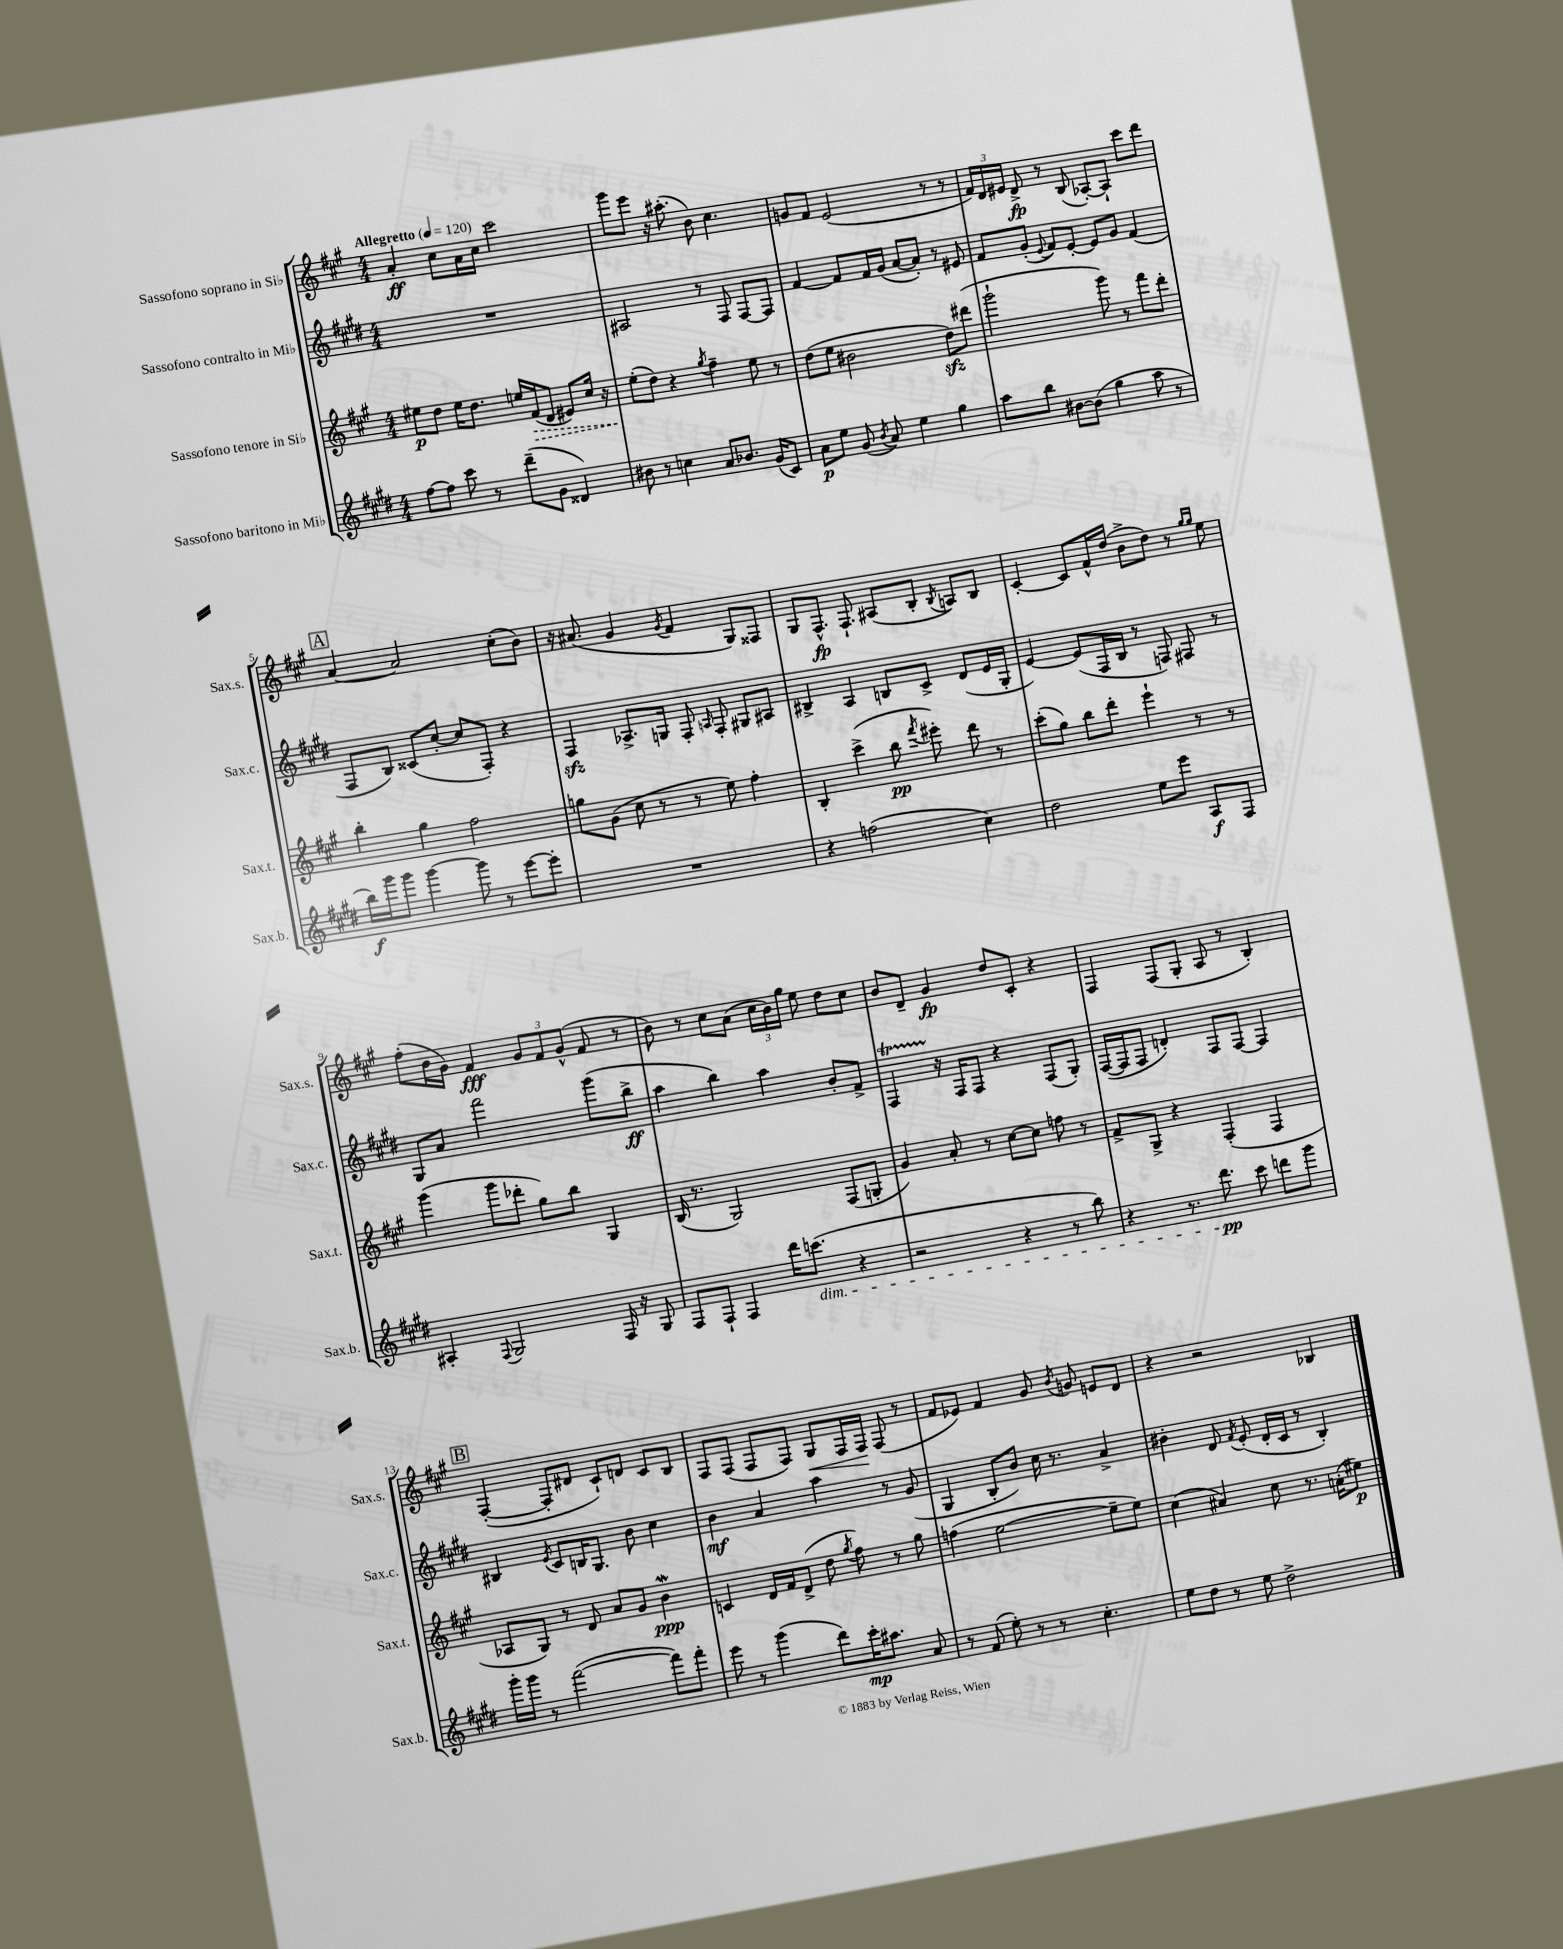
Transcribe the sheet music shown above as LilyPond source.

<<
\new StaffGroup <<
\new Staff = "s0" \with { instrumentName = "Sassofono soprano in Sib" shortInstrumentName = "Sax.s." } {
    \clef treble \key a \major \numericTimeSignature \time 4/4 \tempo "Allegretto" 4 = 120
    \autoBeamOff a'4-.\ff cis''8[ a'16 cis''16] cis'''2 |
    gis'''8[ e'''8] r16 ais''8.-.( b'8) cis''4. |
    g'8[ fis'8] e'2( r8 r8 |
    \tuplet 3/2 { fis'16[) d'16 eis'16] } d'8->\fp r8 b8( aes8[~-.) aes8]-! cis'''8[ d'''8] |
    \mark \markup { \box "A" } a'4~ a'2 cis''8[-.( b'8]) |
    r16 ais'8.( gis'4 \acciaccatura { gis'8 } fis'4 gis8[) fisis8] |
    gis8[ fis8.]-^\fp fis8.-! ais8[( b8]-. \acciaccatura { b8 } a8[) b8] |
    cis'4~-. cis'8[ fis'16-^ d''16]( b'8[-> d''8]) r8 \grace { gis''16[ gis''16] } e''8 |
    fis''8[-.( b'16 gis'16]) fis'4\fff \tuplet 3/2 { gis'8[ fis'8 gis'8]-^( } fis'8 r8 |
    b'8) r8 cis''8[ a'8]( \tuplet 3/2 { cis''16[ b'16) gis''16] } e''8 d''8[ cis''8] |
    b'8[ d'8]-- gis'4\fp d''8[ cis'8]-. r4 |
    fis4 fis8[( gis8]-. a8 r8 b4-.) |
    \mark \markup { \box "B" } fis4~-.( fis8[-. dis'8] cis'8[-!) d'8] cis'8[ b8] |
    fis8[ fis8]( fis8[ fis8]) gis8[\< fis16 fis16]\! fis8( r8 |
    fis'8[ ees'8]) fis'4 gis'8 \acciaccatura { b'8 } g'8 e'8[ d'8] |
    r4 r2 bes4 \bar "|." |
}
\new Staff = "s1" \with { instrumentName = "Sassofono contralto in Mib" shortInstrumentName = "Sax.c." } {
    \clef treble \key e \major \numericTimeSignature \time 4/4
    \autoBeamOff R1 |
    ais2 r8 fis8 fis8[~ fis8] |
    fis'4~ fis'8[ fis'16 gis'16]( a'8[~ a'8]-.) r8 eis'8 |
    fis'8[ gis'8]-.( \appoggiatura { e'8 } fis'8[) e'8]~-. e'8[ gis'8] fis'4( |
    \mark \markup { \box "A" } fis8[ b8]) cisis'8[( cis''8]~-. cis''8[ fis8]-.) r4 |
    fis4\sfz aes8.[-> g16] fis8-. \grace { a16 } fis8-. gis8[ ais8] |
    bis4-> a4 b8[ cis'8]-> dis'8[( e'16 gis16]-. |
    e'4~) e'8[( fis16 b16] r8 f8) fis8 r8 |
    gis8[ a'8] fis'''2 gis'''8[( b''8]->\ff |
    a''4 b''4) a''4 b'8[-. fis'8]-> |
    fis4\startTrillSpan r16\stopTrillSpan fis16[ fis8] r4 fis8[( gis8]-.) |
    fis16[~( fis16 fis8] d'4-.) fis8[ fis8]~ fis4 |
    \mark \markup { \box "B" } bis4 \acciaccatura { e'8 } cis'8[ b16 gis8.] b'8 cis''4 |
    b'4\mf a'4 a''4 r8 gis'8( |
    gis4 b8[-. b'8]) cis''16 r8. a'4-> |
    bis'4-. dis'8 \acciaccatura { fis'8 } e'8-.( dis'16[-. cis'16] r8 b4-.) \bar "|." |
}
\new Staff = "s2" \with { instrumentName = "Sassofono tenore in Sib" shortInstrumentName = "Sax.t." } {
    \clef treble \key a \major \numericTimeSignature \time 4/4
    \autoBeamOff eis''8[\p d''8] eis''16[ d''8.] e''16[ \once \override Hairpin.style = #'dashed-line fis'16\>( d'8] eis'8[) cis''16] r16 |
    e''8[-.\!( d''8]) r4 \acciaccatura { gis''8 } fis''4-- e''8 r8 |
    d''8[( e''8] bis'2 d''8[\sfz) dis'''8]( |
    gis'''2-! gis'''8) r8 fis'''8[ d'''8]-. |
    \mark \markup { \box "A" } b''4-. gis''4 fis''2 |
    g''8[ gis'8]( cis''8 r8 r8 e''8) fis''4-. |
    b4-. cis'''4->( b''8\pp \acciaccatura { fis'''8 } eis'''8-.) d'''8 r8 |
    cis'''8[-.( gis''8]) b''8[ d'''8]-. e'''4-! r8 r8 |
    gis'''4( gis'''8[ des'''8]-. gis''8[) b''8] gis4 |
    b16( r8. gis2) fis8[( g8]-. |
    gis'4) a'8-. r8 cis''8[~ cis''8] f''8 r8 |
    fis'8[-> gis8]-> r4 fis4-.( fis4 |
    \mark \markup { \box "B" } aes8[ gis8]) r8 d'8 a'8[ gis'8] b'4\mordent\ppp |
    c'4 d'16[ fis'16 d'8]->( d''8 \acciaccatura { gis''8 } fis''8) r8 gis''8 |
    f''4( e''2~ e''8[-- e''8]) |
    cis''4( ais'4) cis''8 r8. a'16[-.( eis''8]\p) \bar "|." |
}
\new Staff = "s3" \with { instrumentName = "Sassofono baritono in Mib" shortInstrumentName = "Sax.b." } {
    \clef treble \key e \major \numericTimeSignature \time 4/4
    \autoBeamOff fis''8[~ fis''8] cis'''8 r8 dis'''8[--( gis'8] disis'4) |
    bis'8 r8 c''4 a'8[ bes'8.] gis'16[( cis'8]) |
    a'8[\p e''8] gis'8( \acciaccatura { b'8 } a'8) e''4 gis''4 |
    a''8[ b''8] bis'8[~ bis'8]( gis''4 a''8 r8 |
    \mark \markup { \box "A" } b''16[\f) gis'''16 gis'''8] gis'''4~ gis'''8 r8 e'''8[~ e'''8]-. |
    R1 |
    r4 f''2( cis''4) |
    dis''2 e''8[ e'''8] a8[\f fis8] |
    ais4-. \appoggiatura { fis8 } gis2 fis16 r16 gis8 |
    fis8[ fis8]-! fis4 dis'''16[ c'''8.]\dim( r4 |
    r2 r4 r8 b''8) |
    r4 r8. dis'''8.\pp\! cis'''8 d'''8[ gis'''8] |
    \mark \markup { \box "B" } gis'''16[-. gis'''16] r8 fis'''2~( fis'''8[) fis'''8]-. |
    e'''8 r8 gis'''4( dis'''8[) cis'''16-.\mp ais''8.] a'8 |
    r8 fis'8( e''8-.) r8 r8 cis''4.-. |
    e''8[ dis''8] r8 e''8 dis''2-> \bar "|." |
}
>>
>>
